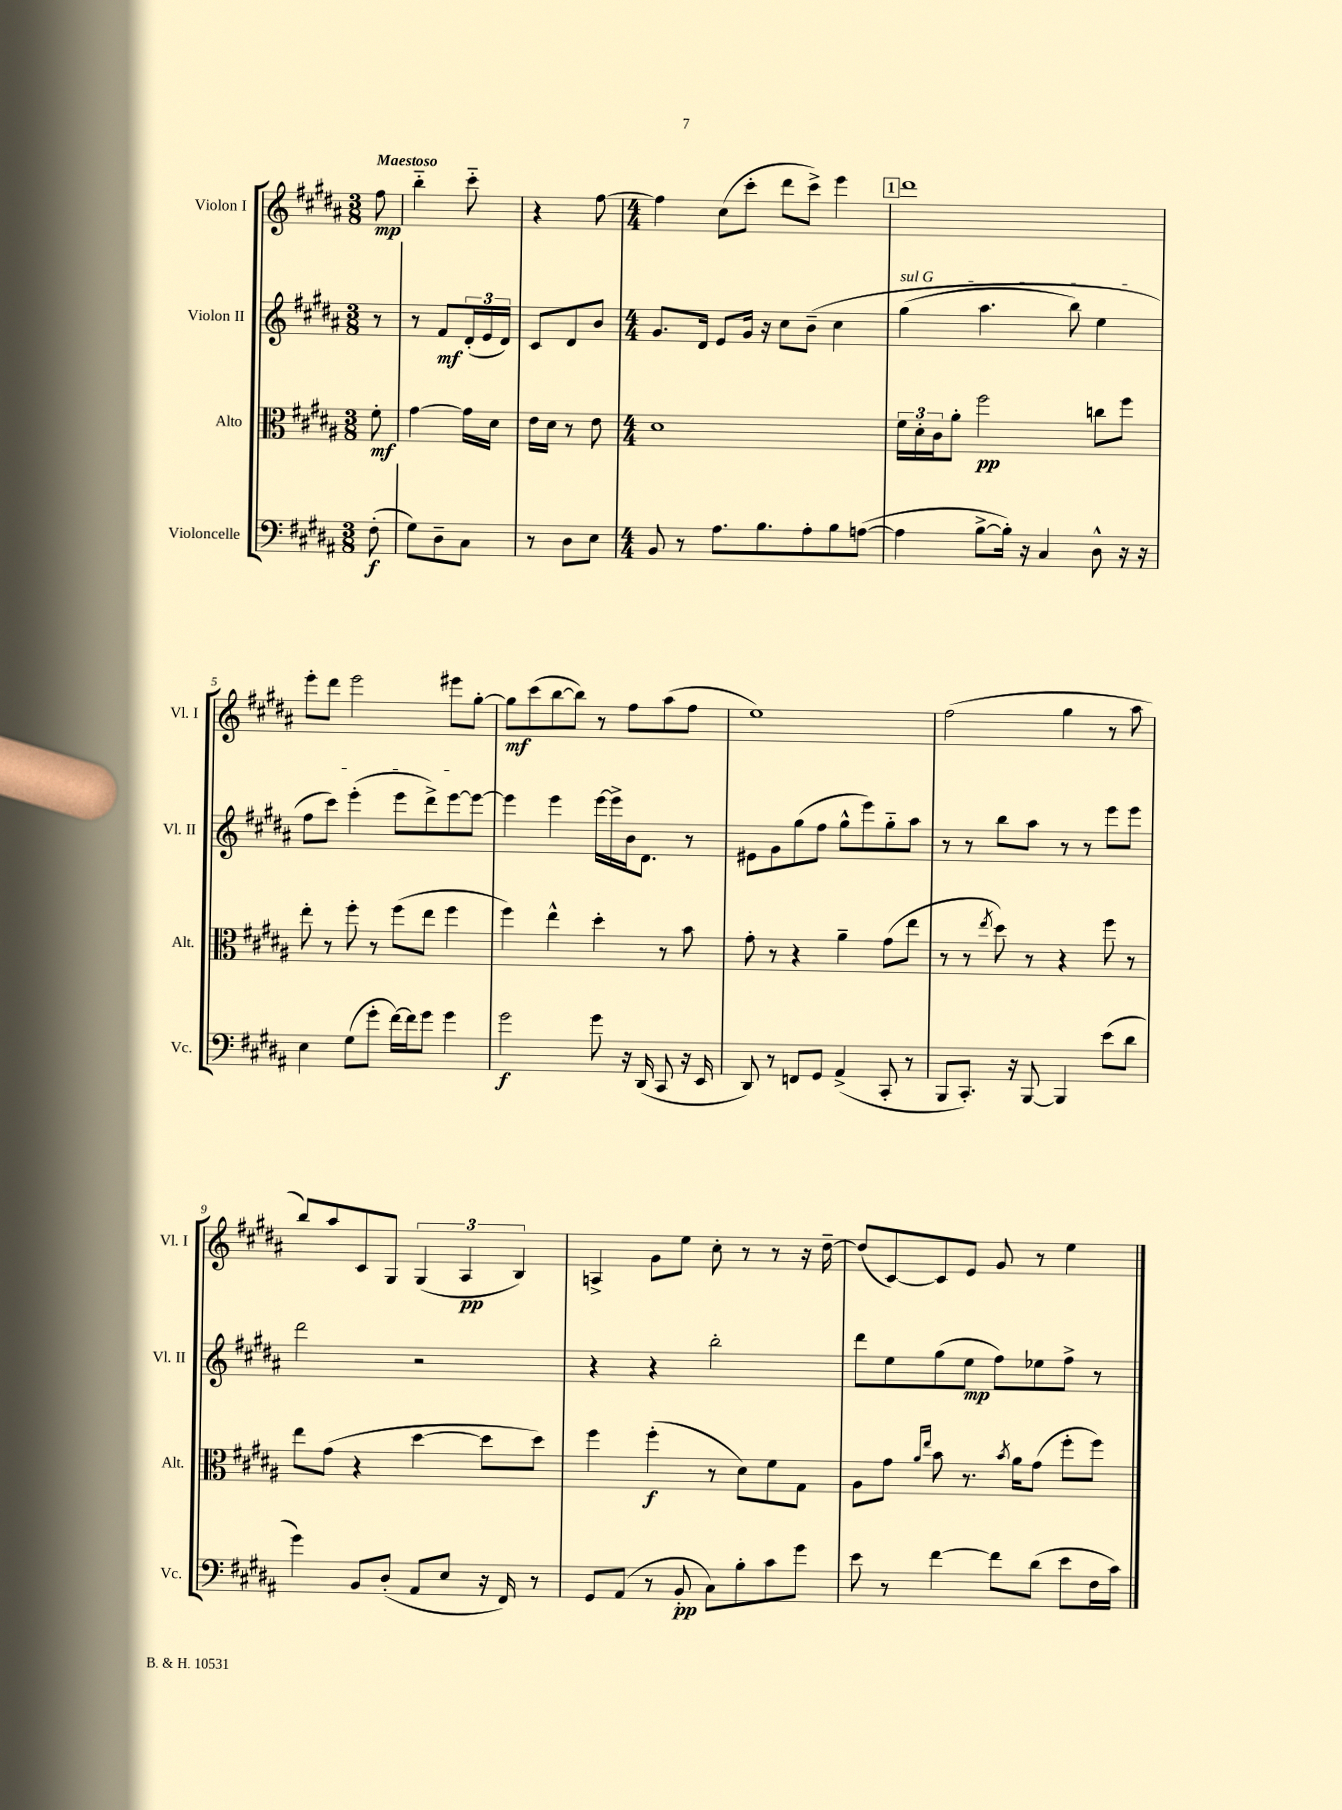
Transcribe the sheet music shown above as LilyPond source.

<<
\new StaffGroup <<
\new Staff = "s0" \with { instrumentName = "Violon I" shortInstrumentName = "Vl. I" } {
    \clef treble \key b \major \numericTimeSignature \time 3/8 \partial 8 \tempo "Maestoso"
    fis''8\mp |
    b''4-_ cis'''8-_ |
    r4 fis''8~ |
    \numericTimeSignature \time 4/4 fis''4 cis''8( cis'''8-. dis'''8 cis'''8->) e'''4 |
    \mark \markup { \box "1" } dis'''1 |
    e'''8-. dis'''8 e'''2 eis'''8 gis''8~-. |
    gis''8\mf cis'''8( b''8~ b''8) r8 fis''8 ais''8( fis''8 |
    e''1) |
    fis''2( gis''4 r8 ais''8 |
    b''8) ais''8 cis'8 gis8 \tuplet 3/2 { gis4( ais4\pp b4) } |
    a4-> gis'8 e''8 cis''8-. r8 r8 r16 dis''16~-- |
    dis''8( cis'8~) cis'8 e'8 gis'8 r8 e''4 \bar "|." |
}
\new Staff = "s1" \with { instrumentName = "Violon II" shortInstrumentName = "Vl. II" } {
    \clef treble \key b \major \numericTimeSignature \time 3/8 \partial 8
    r8 |
    r8 fis'8\mf \tuplet 3/2 { dis'16-.( e'16 dis'16) } |
    cis'8 dis'8 b'8 |
    \numericTimeSignature \time 4/4 gis'8. dis'16 e'8 gis'16 r16 cis''8 b'8--\( cis''4 |
    \mark \markup { \box "1" } \once \override TextSpanner.bound-details.left.text = \markup { \italic "sul G" } gis''4\startTextSpan( ais''4. b''8) e''4 |
    fis''8 cis'''8\) e'''4-.( e'''8 dis'''8->) e'''8~ e'''8~\stopTextSpan |
    e'''4 e'''4 e'''16~ e'''16-> b'16 dis'8. r8 |
    eis'8 gis'8 gis''8( fis''8 gis''8-^ e'''8) gis''8-_ ais''8 |
    r8 r8 b''8 ais''8 r8 r8 e'''8 e'''8 |
    dis'''2 r2 |
    r4 r4 b''2-. |
    dis'''8 e''8 gis''8( e''8\mp fis''8) ees''8 fis''8-> r8 \bar "|." |
}
\new Staff = "s2" \with { instrumentName = "Alto" shortInstrumentName = "Alt." } {
    \clef alto \key b \major \numericTimeSignature \time 3/8 \partial 8
    fis'8-.\mf |
    gis'4~ gis'16 dis'16 |
    e'16 dis'16 r8 e'8 |
    \numericTimeSignature \time 4/4 dis'1 |
    \mark \markup { \box "1" } \tuplet 3/2 { fis'16 dis'16-. cis'16 } ais'8-. fis''2\pp c''8 fis''8 |
    e''8-. r8 fis''8-. r8 fis''8( e''8 fis''4 |
    fis''4) e''4-^ dis''4-. r8 b'8 |
    gis'8-. r8 r4 ais'4-- gis'8( e''8 |
    r8 r8 \acciaccatura { e''8 } dis''8) r8 r4 fis''8 r8 |
    e''8 gis'8( r4 dis''4~ dis''8 dis''8) |
    fis''4 fis''4-.\f( r8 dis'8) fis'8 gis8 |
    ais8 gis'8 \grace { ais'16 e''16 } b'8 r8. \acciaccatura { b'8 } ais'16 gis'8( fis''8-. fis''8) \bar "|." |
}
\new Staff = "s3" \with { instrumentName = "Violoncelle" shortInstrumentName = "Vc." } {
    \clef bass \key b \major \numericTimeSignature \time 3/8 \partial 8
    fis8-.\f( |
    gis8) dis8-- cis8 |
    r8 dis8 e8 |
    \numericTimeSignature \time 4/4 b,8 r8 ais8. b8. ais8-. b8 a8~( |
    \mark \markup { \box "1" } a4 b8~-> b16-.) r16 cis4 dis8-^ r16 r16 |
    e4 gis8( gis'8-. fis'16~) fis'16 gis'8 gis'4 |
    gis'2\f gis'8 r16 dis,16( cis,8 r16 e,16 |
    dis,8) r8 f,8 gis,8 ais,4->( cis,8-. r8 |
    b,,8 cis,8.-.) r16 b,,8~ b,,4 e'8( dis'8 |
    gis'4) b,8 dis8-.( ais,8 e8 r16 fis,16) r8 |
    gis,8 ais,8( r8 b,8-.\pp cis8) b8-. cis'8 gis'8 |
    e'8 r8 fis'4~ fis'8 dis'8( e'8 fis16 cis'16) \bar "|." |
}
>>
>>
